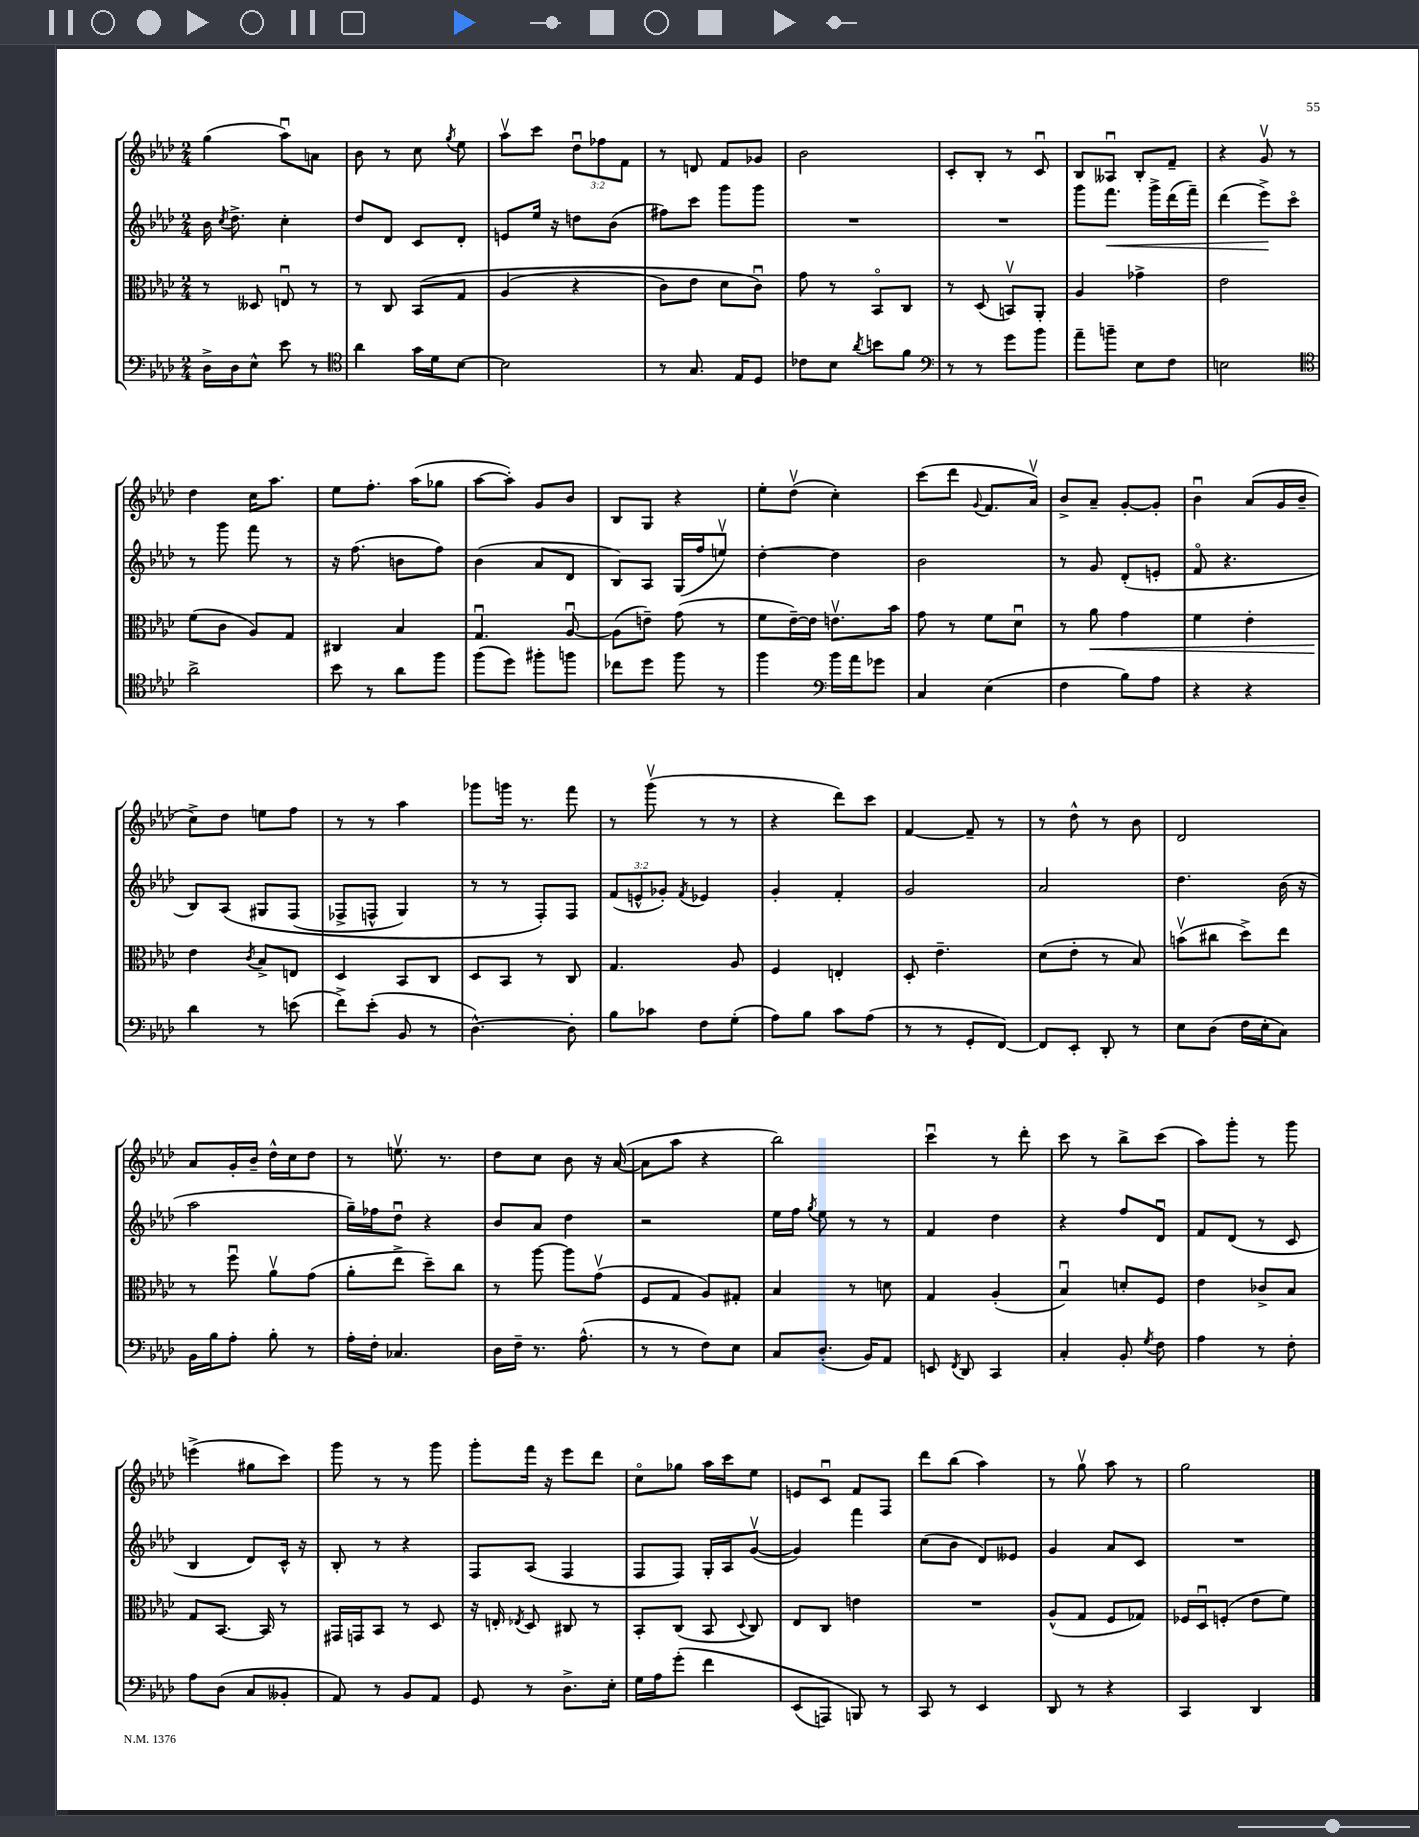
<<
\new StaffGroup <<
\new Staff = "s0" {
    \clef treble \key aes \major \numericTimeSignature \time 2/4 \override Staff.TupletNumber.text = #tuplet-number::calc-fraction-text
    \autoBeamOff g''4( aes''8[\downbow) a'8] |
    bes'8 r8 c''8 \acciaccatura { g''8 } ees''8 |
    aes''8[\upbow c'''8] \tuplet 3/2 { des''8[\downbow fes''8 f'8] } |
    r8 d'8 f'8[ ges'8] |
    bes'2 |
    c'8[-. bes8]-. r8 c'8\downbow |
    bes8[ aeses8]\downbow bes8[-. f'8]-- |
    r4 g'8\upbow r8 |
    des''4 c''16[ aes''8.] |
    ees''8[ f''8.]-. aes''16[( ges''8] |
    aes''8[~ aes''8]-.) g'8[ bes'8] |
    bes8[ g8] r4 |
    ees''8[-. des''8]\upbow( c''4-.) |
    c'''8[( des'''8] \appoggiatura { g'8 } f'8.[ aes'16]\upbow) |
    bes'8[-> aes'8]-- g'8[~-. g'8]-. |
    bes'4\downbow aes'8[( g'16 bes'16]-- |
    c''8[->) des''8] e''8[ f''8] |
    r8 r8 aes''4 |
    ges'''8[ g'''16] r8. f'''8 |
    r8 g'''8\upbow( r8 r8 |
    r4 des'''8[) c'''8] |
    f'4~ f'8-- r8 |
    r8 des''8-^ r8 bes'8 |
    des'2 |
    aes'8[ g'16-. bes'16]-- des''16[-^ c''16 des''8] |
    r8 e''8.\upbow r8. |
    des''8[ c''8] bes'8 r16 aes'16~( |
    aes'8[ aes''8] r4 |
    bes''2) |
    c'''4\downbow r8 des'''8-. |
    c'''8 r8 bes''8[-> c'''8]( |
    aes''8[) g'''8]-. r8 g'''8 |
    e'''4->( gis''8[ c'''8]) |
    g'''8 r8 r8 g'''8 |
    g'''8[-. f'''16] r16 ees'''8[ des'''8] |
    c''8[\flageolet ges''8] aes''16[ c'''16 ees''8] |
    e'8[ c'8]\downbow f'8[ f8] |
    des'''8[ bes''8]( aes''4) |
    r8 g''8\upbow aes''8 r8 |
    g''2 \bar "|." |
}
\new Staff = "s1" {
    \clef treble \key aes \major \numericTimeSignature \time 2/4 \override Staff.TupletNumber.text = #tuplet-number::calc-fraction-text
    \autoBeamOff bes'16 \acciaccatura { c''8 } des''8.-> c''4-. |
    des''8[ des'8] c'8[ des'8]-. |
    e'8[ ees''16] r16 d''8[ bes'8]( |
    fis''8[) c'''8] g'''8[ g'''8] |
    R2 |
    R2 |
    g'''8[ f'''8.]\< g'''16[-> des'''16( f'''16]--) |
    des'''4( ees'''8[->\!) c'''8]\flageolet |
    r8 g'''8 f'''8 r8 |
    r16 f''8.( b'8[ f''8]) |
    bes'4( aes'8[ des'8] |
    bes8[) aes8] g16[( f''16 e''8]\upbow) |
    des''4~-. des''4 |
    bes'2 |
    r8 g'8 des'8[-.( e'8]-. |
    f'8\flageolet r4. |
    bes8[) aes8]\( gis8[ f8]( |
    fes8[-> f8]-^ g4) |
    r8 r8 f8[-.\) f8] |
    \tuplet 3/2 { f'8[( e'8-^ ges'8]-.) } \acciaccatura { f'8 } ees'4 |
    g'4-. f'4-. |
    g'2 |
    aes'2 |
    des''4. bes'16( r16 |
    aes''2 |
    g''16[--) fes''16 des''8]\downbow r4 |
    bes'8[ aes'8] des''4 |
    r2 |
    ees''16[ f''16] \acciaccatura { g''8 } ees''8 r8 r8 |
    f'4 des''4 |
    r4 f''8[ des'8]\downbow |
    f'8[ des'8]( r8 c'8 |
    bes4 des'8[) c'16]-^ r16 |
    bes8-. r8 r4 |
    f8[ aes8]( f4 |
    f8[ f8]) g16[-. aes16 g'8]~\upbow( |
    g'4) f'''4 |
    c''8[( bes'8] des'8[) eeses'8] |
    g'4 aes'8[ c'8] |
    R2 \bar "|." |
}
\new Staff = "s2" {
    \clef alto \key aes \major \numericTimeSignature \time 2/4
    \autoBeamOff r8 deses8 e8\downbow r8 |
    r8 c8 bes,8[\( g8] |
    aes4( r4 |
    c'8[) ees'8] des'8[ c'8]\downbow\) |
    g'8 r8 bes,8[\flageolet c8] |
    r8 des8( b,8[\upbow) aes,8]-. |
    aes4 ges'4-> |
    ees'2 |
    f'8[( c'8] aes8[) g8] |
    cis4 bes4 |
    g4.\downbow aes8~\downbow |
    aes8[( e'8]--) g'8( r8 |
    f'8[ ees'16~--) ees'16] e'8.[\upbow bes'16] |
    g'8 r8 f'8[ des'8]\downbow |
    r8 aes'8\< g'4 |
    f'4 ees'4-. |
    ees'4\! \acciaccatura { c'8 } bes8[-> e8] |
    des4 bes,8[ c8] |
    des8[ bes,8] r8 c8 |
    g4. aes8 |
    f4 e4-. |
    des8-. ees'4.-- |
    des'8[( ees'8]-. r8 bes8) |
    b'8[\upbow( cis''8] des''8[->) ees''8] |
    r8 f''8\downbow aes'8[\upbow g'8]( |
    aes'8[-. ees''8]-> des''8[--) c''8] |
    r8 aes''8~ aes''8[ g'8]\upbow( |
    f8[ g8] aes8[) gis8]-. |
    bes4 r8 d'8 |
    g4 aes4-.( |
    bes4\downbow) d'8[-. f8] |
    ees'4 ces'8[-> bes8] |
    g8[ bes,8.]~ bes,16 r8 |
    gis,16[ g,16 bes,8] r8 des8 |
    r16 e16-. \acciaccatura { ees8 } des8 cis8 r8 |
    bes,8[-. c8]( bes,8 \appoggiatura { des8 } c8) |
    ees8[ c8] e'4 |
    R2 |
    aes8[-^( g8] f8[ ges8]) |
    fes16[ des16\downbow f8]-.( ees'8[ f'8]) \bar "|." |
}
\new Staff = "s3" {
    \clef bass \key aes \major \numericTimeSignature \time 2/4
    \autoBeamOff des16[-> des16 ees8]-^ ees'8 r8 |
    \clef tenor aes'4 g'16[ des'16 bes8]~ |
    bes2 |
    r8 g8. ees16[ des8] |
    ces'8[ bes8] \acciaccatura { aes'8 } b'8[ f'8] |
    \clef bass r8 r8 g'8[ bes'8] |
    aes'8[-- b'8]-- ees8[ f8] |
    e2 |
    \clef tenor aes'2-> |
    bes'8 r8 aes'8[ f''8] |
    f''8[( des''8]) fis''8[-. f''8] |
    ces''8[ des''8] f''8 r8 |
    f''4 \clef bass bes'16[ aes'16 ges'8] |
    c4 ees4( |
    f4 bes8[) aes8] |
    r4 r4 |
    des'4 r8 e'8( |
    f'8[->) ees'8]-.( bes,8 r8 |
    des4.~-^) des8-. |
    bes8[ ces'8] f8[ g8]-.( |
    aes8[) bes8] c'8[ aes8]( |
    r8 r8 g,8[-. f,8]~) |
    f,8[ ees,8]-. des,8-. r8 |
    ees8[ des8]( f16[ ees16-. c8]) |
    bes,16[ bes16 aes8]-. bes8-. r8 |
    aes16[-. f16]-. ces4. |
    des16[ f16]-- r8. aes8.-^( |
    r8 r8 f8[) ees8] |
    c8[ des8.]-.( bes,16[) aes,8] |
    e,8 \acciaccatura { f,8 } des,8 c,4 |
    c4-. bes,8-. \acciaccatura { g8 } f8 |
    aes4 r8 f8-. |
    aes8[ des8]( c8[ beses,8]-. |
    aes,8) r8 bes,8[ aes,8] |
    g,8 r8 des8.[-> ees16]-. |
    g16[ aes16 g'8]-.\( f'4 |
    ees,8[( a,,8]) b,,8\) r8 |
    c,8 r8 ees,4 |
    des,8 r8 r4 |
    c,4 des,4 \bar "|." |
}
>>
>>
\layout { \context { \Score \remove "Bar_number_engraver" } }
